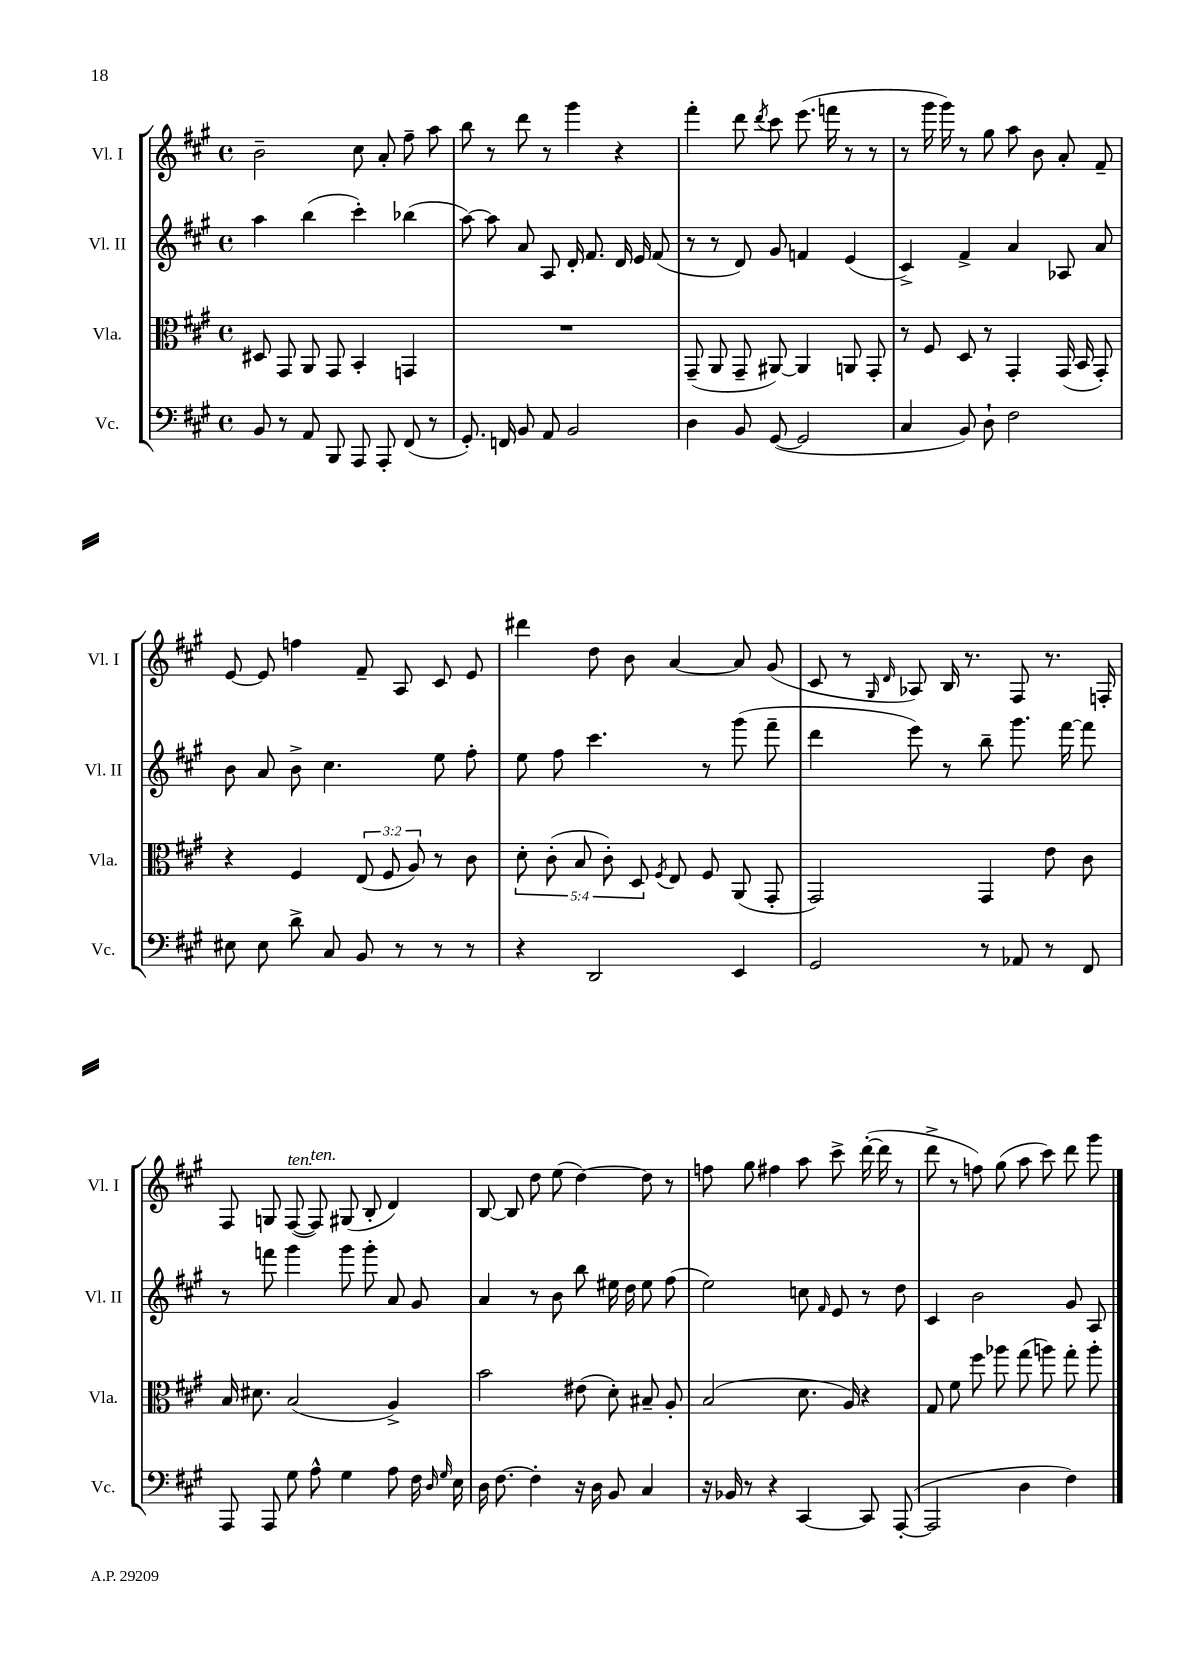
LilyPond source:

<<
\new StaffGroup <<
\new Staff = "s0" \with { instrumentName = "Vl. I" shortInstrumentName = "Vl. I" } {
    \clef treble \key a \major \defaultTimeSignature \time 4/4
    \autoBeamOff b'2-- cis''8 a'8-. fis''8-- a''8 |
    b''8 r8 d'''8 r8 gis'''4 r4 |
    fis'''4-. d'''8 \acciaccatura { d'''8 } cis'''8 e'''8.( f'''16 r8 r8 |
    r8 gis'''16 gis'''16) r8 gis''8 a''8 b'8 a'8-. fis'8-- |
    e'8~ e'8 f''4 fis'8-- a8 cis'8 e'8 |
    dis'''4 d''8 b'8 a'4~ a'8 gis'8( |
    cis'8 r8 \grace { gis16 d'16 } aes8) b16 r8. fis8 r8. f16-. |
    fis8 g8 fis8~^\markup { \italic "ten." }( fis8^\markup { \italic "ten." }) gis8( b8-. d'4) |
    b8~ b8 d''8 e''8( d''4~) d''8 r8 |
    f''8 gis''8 fis''4 a''8 cis'''8-> d'''16~-.( d'''16 r8 |
    d'''8-> r8 f''8) gis''8( a''8 cis'''8) d'''8 gis'''8 \bar "|." |
}
\new Staff = "s1" \with { instrumentName = "Vl. II" shortInstrumentName = "Vl. II" } {
    \clef treble \key a \major \defaultTimeSignature \time 4/4
    \autoBeamOff a''4 b''4( cis'''4-.) bes''4( |
    a''8~) a''8 a'8 a8 d'16-. fis'8. d'16 e'16 fis'8( |
    r8 r8 d'8) gis'8 f'4 e'4( |
    cis'4->) fis'4-> a'4 aes8 a'8 |
    b'8 a'8 b'8-> cis''4. e''8 fis''8-. |
    e''8 fis''8 cis'''4. r8 gis'''8( fis'''8-- |
    d'''4 e'''8) r8 b''8-- gis'''8. fis'''16~ fis'''8 |
    r8 f'''8 gis'''4 gis'''8 gis'''8-. a'8 gis'8 |
    a'4 r8 b'8 b''8 eis''16 d''16 eis''8 fis''8( |
    e''2) c''8 \grace { fis'16 } e'8 r8 d''8 |
    cis'4 b'2 gis'8 a8 \bar "|." |
}
\new Staff = "s2" \with { instrumentName = "Vla." shortInstrumentName = "Vla." } {
    \clef alto \key a \major \defaultTimeSignature \time 4/4 \override Staff.TupletNumber.text = #tuplet-number::calc-fraction-text
    \autoBeamOff dis8 gis,8 a,8 gis,8 b,4-. g,4 |
    R1 |
    gis,8--( a,8 gis,8-- ais,8~) ais,4 a,8 gis,8-. |
    r8 fis8 d8 r8 gis,4-. gis,16( b,16 gis,8-.) |
    r4 fis4 \tuplet 3/2 { e8( fis8 a8) } r8 cis'8 |
    \tuplet 5/4 { d'8-. cis'8-.( b8 cis'8-.) d8 } \acciaccatura { fis8 } e8 fis8 a,8( gis,8-. |
    gis,2) gis,4 e'8 cis'8 |
    b16 dis'8. b2( a4->) |
    b'2 eis'8( d'8-.) bis8-- a8-. |
    b2( d'8. a16) r4 |
    gis8 fis'8 fis''8 aes''8 gis''8( a''8) gis''8-. a''8-. \bar "|." |
}
\new Staff = "s3" \with { instrumentName = "Vc." shortInstrumentName = "Vc." } {
    \clef bass \key a \major \defaultTimeSignature \time 4/4
    \autoBeamOff b,8 r8 a,8 b,,8 a,,8 a,,8-. fis,8( r8 |
    gis,8.-.) f,16 b,8 a,8 b,2 |
    d4 b,8 gis,8~( gis,2 |
    cis4 b,8) d8-! fis2 |
    eis8 eis8 d'8-> cis8 b,8 r8 r8 r8 |
    r4 d,2 e,4 |
    gis,2 r8 aes,8 r8 fis,8 |
    a,,8 a,,8 gis8 a8-^ gis4 a8 fis16 \grace { d16 gis16 } e16 |
    d16 fis8.~ fis4-. r16 d16 b,8 cis4 |
    r16 bes,16 r8 r4 cis,4~ cis,8 a,,8~-.( |
    a,,2 d4 fis4) \bar "|." |
}
>>
>>
\layout { \context { \Score \remove "Bar_number_engraver" } }
